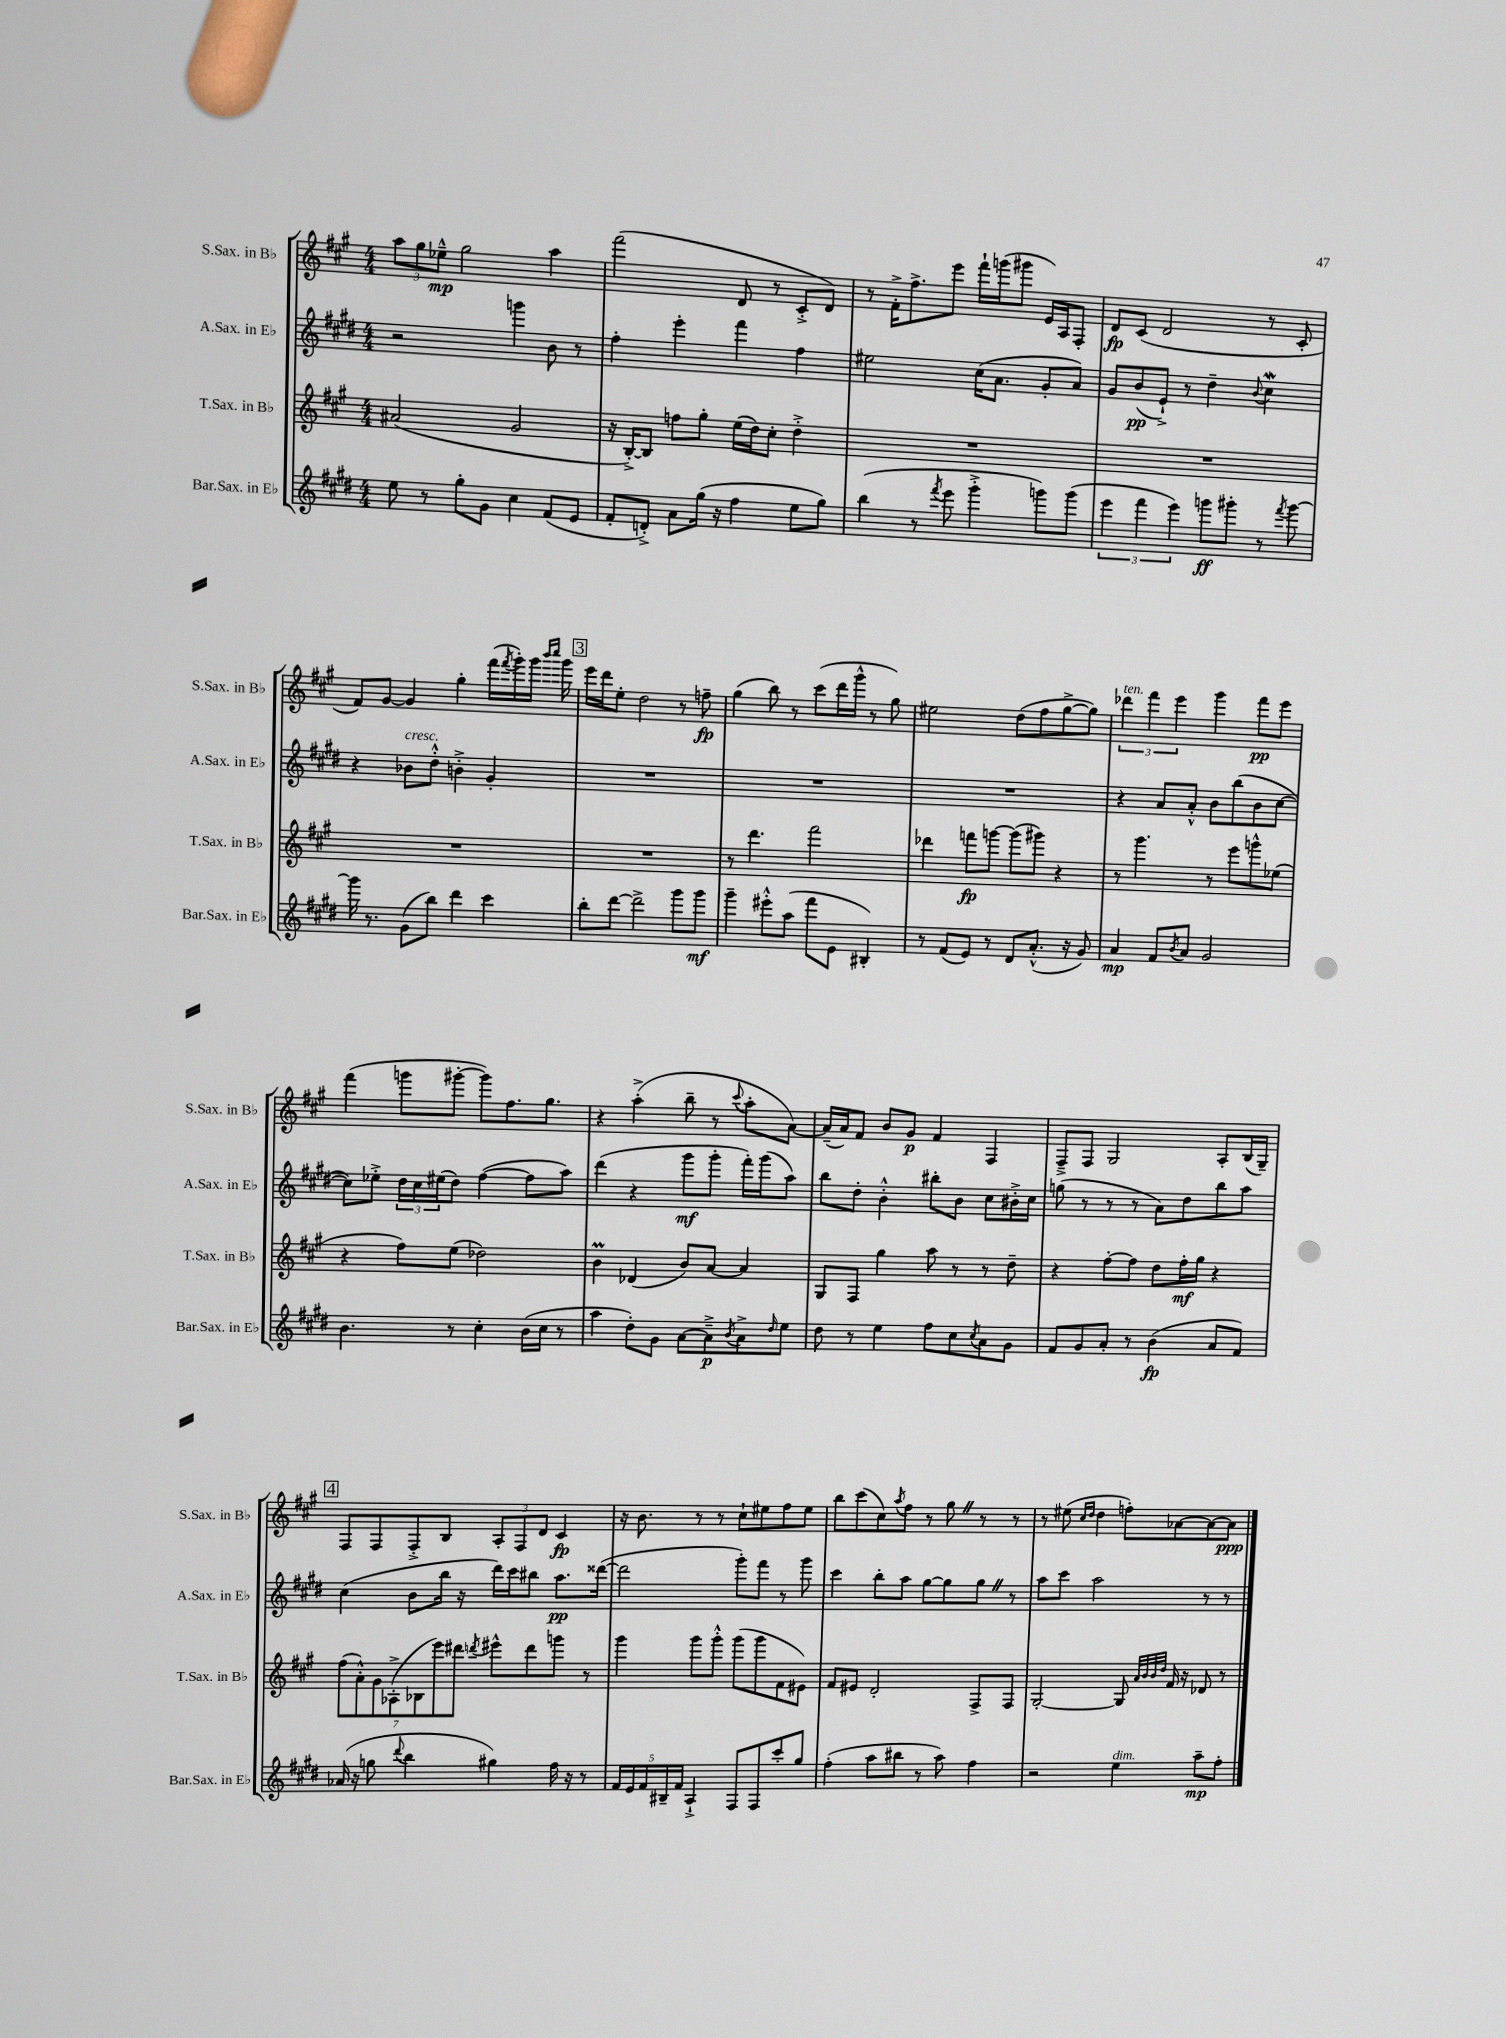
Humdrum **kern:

**kern	**dynam	**kern	**dynam	**kern	**dynam	**kern	**dynam
*part4	*part4	*part3	*part3	*part2	*part2	*part1	*part1
*staff4	*staff4	*staff3	*staff3	*staff2	*staff2	*staff1	*staff1
*I"Bar.Sax. in E♭	*	*I"T.Sax. in B♭	*	*I"A.Sax. in E♭	*	*I"S.Sax. in B♭	*
*I'Bar.Sax. in E♭	*	*I'T.Sax. in B♭	*	*I'A.Sax. in E♭	*	*I'S.Sax. in B♭	*
*clefG2	*	*clefG2	*	*clefG2	*	*clefG2	*
*k[f#c#g#d#]	*	*k[f#c#g#]	*	*k[f#c#g#d#]	*	*k[f#c#g#]	*
*M4/4	*	*M4/4	*	*M4/4	*	*M4/4	*
=34	=34	=34	=34	=34	=34	=34	=34
8ee\	.	(2a#X/	.	2r	.	12aa\L	.
.	.	.	.	.	.	12gg#\	.
8r	.	.	.	.	.	.	.
.	.	.	.	.	.	12ee-X~^^\J	mp
8gg#'\L	.	.	.	.	.	2gg#\	.
8g#\J	.	.	.	.	.	.	.
4cc#\	.	2g#/	.	4gggn\	.	.	.
(8f#/L	.	.	.	8b\	.	4aa\	.
8e/J	.	.	.	8r	.	.	.
=35	=35	=35	=35	=35	=35	=35	=35
8f#'/L	.	16r	.	4ff#'\	.	(2fff#\	.
.	.	[16B'^/KL)	.	.	.	.	.
8dn'^/J)	.	8B/J]	.	.	.	.	.
8a\L	.	8ffn\L	.	4eee'\	.	.	.
(16gg#\Jk	.	8gg#'\J	.	.	.	.	.
16r	.	.	.	.	.	.	.
4ff#\	.	(16ee\LL	.	4fff#\	.	8d/	.
.	.	16dd\J)	.	.	.	.	.
.	.	8cc#'\J	.	.	.	8r	.
8ee\L	.	4dd'^\	.	4ff#\	.	8c#'^/L	.
8gg#\J)	.	.	.	.	.	8d/J)	.
=36	=36	=36	=36	=36	=36	=36	=36
(4bb\	.	1r	.	2ee#X\	.	8r	.
.	.	.	.	.	.	16f#'^\KL	.
.	.	.	.	.	.	8.ff#^\	.
8r	.	.	.	.	.	.	.
8qfff#/	.	.	.	.	.	.	.
8eee\	.	.	.	.	.	8eee\J	.
4ggg#'^\	.	.	.	(16cc#\KL	.	16fff#`\LL	.
.	.	.	.	8.a\J	.	(16gggn\J	.
.	.	.	.	.	.	8ggg#X\J	.
8gggn\L)	.	.	.	8g#'/L	.	16e/LL)	.
.	.	.	.	.	.	16A/J	.
(8ggg\J	.	.	.	8a/J)	.	8F#'/J	.
=37	=37	=37	=37	=37	=37	=37	=37
6eee\	.	1r	.	8g#/L	.	8d/L	fp
.	.	.	.	(8b/	pp	(8c#/J	.
6fff#\	.	.	.	.	.	.	.
.	.	.	.	8e`^/J)	.	2d/	.
6eee\)	.	.	.	.	.	.	.
.	.	.	.	8r	.	.	.
8gggn\L	ff	.	.	4dd#~\	.	.	.
8ggg#X'\J	.	.	.	.	.	.	.
.	.	.	.	8qqb/	.	.	.
8r	.	.	.	4cc#W\	.	8r	.
8qfff#/	.	.	.	.	.	.	.
[8ggg#\	.	.	.	.	.	8c#'/	.
!!LO:LB:g=z
=38	=38	=38	=38	=38	=38	=38	=38
16ggg#\]	.	1r	.	4r	.	8f#/L)	.
8.r	.	.	.	.	.	.	.
.	.	.	.	.	.	[8g#/J	.
!	!	!	!	!LO:TX:a:i:t=cresc.	!	!	!
(8g#\L	.	.	.	8b-X\L	.	4g#/]	.
8bb\J)	.	.	.	8dd#'^^\J	.	.	.
4ddd#\	.	.	.	4bn'^\	.	4gg#'\	.
4ccc#\	.	.	.	4g#'/	.	(16fff#\LL	.
.	.	.	.	.	.	8qfff#/	.
.	.	.	.	.	.	16ggg#'\)	.
.	.	.	.	.	.	16ggg#\JJ	.
.	.	.	.	.	.	16qqbbb/LL	.
.	.	.	.	.	.	16qqcccc#/JJ	.
.	.	.	.	.	.	16ggg#\	.
!!LO:REH:place=s1:t=3
=39	=39	=39	=39	=39	=39	=39	=39
8bb'\L	.	1r	.	1r	.	16eee\LL	.
.	.	.	.	.	.	16ddd\J	.
[8ddd#\J	.	.	.	.	.	8ee'\J	.
2ddd#^\]	.	.	.	.	.	2dd\	.
8ggg#\L	.	.	.	.	.	8r	.
8ggg#\J	mf	.	.	.	.	8ffn~\	fp
=40	=40	=40	=40	=40	=40	=40	=40
4ggg#~\	.	8r	.	1r	.	(4gg#\	.
.	.	4.ddd\	.	.	.	.	.
8eee#X'^^\L	.	.	.	.	.	8bb\)	.
(8aa\J	.	.	.	.	.	8r	.
8fff#\L	.	2fff#\	.	.	.	(8ccc#\L	.
8e\J	.	.	.	.	.	16ddd\L	.
.	.	.	.	.	.	16ggg#^^\JJ	.
4B#X'/)	.	.	.	.	.	8r	.
.	.	.	.	.	.	8gg#\)	.
=41	=41	=41	=41	=41	=41	=41	=41
8r	.	4ddd-X\	.	1r	.	2ee#X\	.
(8f#/L	.	.	.	.	.	.	.
8e/J)	.	8fffn\L	fp	.	.	.	.
8r	.	[8gggn\J	.	.	.	.	.
8d#/L	.	(8ggg\L]	.	.	.	(8dd\L	.
(8.a'^^/J	.	8ggg#X\J)	.	.	.	8ff#\	.
.	.	4r	.	.	.	[8gg#^\	.
16r	.	.	.	.	.	.	.
8g#/)	.	.	.	.	.	8gg#\J])	.
=42	=42	=42	=42	=42	=42	=42	=42
!	!	!	!	!	!	!LO:TX:a:i:t=ten.	!
4a/	mp	8r	.	4r	.	6ddd-X\	.
.	.	4.ggg#\	.	.	.	.	.
.	.	.	.	.	.	6fff#\	.
8f#/L	.	.	.	8a/L	.	.	.
.	.	.	.	.	.	6eee\	.
8qb/	.	.	.	.	.	.	.
8a/J	.	.	.	8a'^^/J	.	.	.
2g#/	.	8r	.	8b\L	.	4ggg#\	.
.	.	8eee\L	.	(8bb\	.	.	.
.	.	8gggn^^\	.	8b\	.	8fff#\L	pp
.	.	(8ee-X\J	.	[8cc#\J	.	8eee\J	.
!!LO:LB:g=z
=43	=43	=43	=43	=43	=43	=43	=43
4.b\	.	4r	.	8cc#\L])	.	(4fff#\	.
.	.	.	.	8ee-X'^\J	.	.	.
.	.	8ff#\L)	.	24dd#\LL	.	8gggn\L	.
.	.	.	.	24cc#\	.	.	.
.	.	.	.	(24ee#X\J	.	.	.
8r	.	(8ee\J	.	8dd#\J)	.	[8ggg#X'\J	.
4cc#'\	.	2dd-X\)	.	([4ff#\	.	8ggg#\L])	.
.	.	.	.	.	.	8.ff#\	.
(16b\LL	.	.	.	8ff#\L]	.	.	.
16cc#\JJ	.	.	.	.	.	8.gg#\J	.
8r	.	.	.	8aa\J)	.	.	.
=44	=44	=44	=44	=44	=44	=44	=44
4aa\	.	4bM\	.	(4ddd#\	.	4r	.
8dd#'\L)	.	(4d-X/	.	4r	.	(4aa'^\	.
8g#\J	.	.	.	.	.	.	.
[8a\L	.	8b/L)	.	8ggg#\L	mf	8bb~\	.
8a~^\]	p	[8a/J	.	8ggg#'\J	.	8r	.
8qb/	.	.	.	.	.	8qqccc#/	.
8a^\	.	4a/]	.	16fff#'\LL)	.	8aa'\L	.
.	.	.	.	(16ggg#\J	.	.	.
16qqdd#/	.	.	.	.	.	.	.
8ee\J	.	.	.	8aa\J)	.	[8a\J)	.
=45	=45	=45	=45	=45	=45	=45	=45
8dd#\	.	8G#/L	.	8bb\L	.	(16a~/LL]	.
.	.	.	.	.	.	16a/J)	.
8r	.	8F#/J	.	8dd#'\J	.	8f#/J	.
4ee\	.	4gg#\	.	4b'^^\	.	8b/L	.
.	.	.	.	.	.	8g#/J	p
8ff#\L	.	8aa\	.	8bb#X'\L	.	4f#/	.
8cc#\	.	8r	.	8b\J	.	.	.
8qcc#/	.	.	.	.	.	.	.
8a\	.	8r	.	8cc#\L	.	4F#/	.
8g#\J	.	8dd~\	.	16b#X'^\L	.	.	.
.	.	.	.	16cc#\JJ	.	.	.
=46	=46	=46	=46	=46	=46	=46	=46
8f#/L	.	4r	.	(8ggn\	.	8F#~^/L	.
8g#/	.	.	.	8r	.	8F#/J	.
8a'/J	.	[8ff#'\L	.	8r	.	2G#/	.
8r	.	8ff#\J]	.	8r	.	.	.
(4b\	fp	8dd\L	.	8a\L)	.	.	.
.	.	16ff#'\L	mf	8dd#\	.	.	.
.	.	16gg#\JJ	.	.	.	.	.
8a/L	.	4r	.	8bb\	.	8A'/L	.
8f#/J)	.	.	.	8aa\J	.	(16B/L	.
.	.	.	.	.	.	16G#~/JJ)	.
!!LO:LB:g=z
!!LO:REH:place=s1:t=4
=47	=47	=47	=47	=47	=47	=47	=47
(16a-X/	.	(14ff#\L	.	(4cc#\	.	8F#/L	.
16r	.	.	.	.	.	.	.
.	.	14a'^^\)	.	.	.	.	.
8ggn\	.	.	.	.	.	8F#/	.
.	.	14g#\	.	.	.	.	.
.	.	(14A-X'^\	.	.	.	.	.
8qqddd#/	.	.	.	.	.	.	.
4bb\	.	.	.	8b\L	.	8F#'^/	.
.	.	14B-X\	.	.	.	.	.
.	.	14eee\)	.	.	.	.	.
.	.	.	.	16bb\Jk	.	8B/J	.
.	.	14ddd#X\J	.	.	.	.	.
.	.	.	.	16r	.	.	.
.	.	8qdddn/	.	.	.	.	.
4gg#X\)	.	8eee#X^^\L	.	16ddd#\LL)	.	12A'/L	.
.	.	.	.	16ccc#\J	.	.	.
.	.	.	.	.	.	12F#/	.
.	.	8ddd\	.	8bb#X\J	.	.	.
.	.	.	.	.	.	12d/J	.
16ff#\	.	8gggn\J	.	8.aa\L	pp	4c#/	fp
16r	.	.	.	.	.	.	.
8r	.	8r	.	.	.	.	.
.	.	.	.	([16ddd##X\Jk	.	.	.
=48	=48	=48	=48	=48	=48	=48	=48
20f#/LL	.	4ggg#\	.	2ddd##\]	.	16r	.
20e/	.	.	.	.	.	.	.
.	.	.	.	.	.	8.b\	.
20f#/	.	.	.	.	.	.	.
20B#X~/	.	.	.	.	.	.	.
20f#/JJ	.	.	.	.	.	.	.
4A`^/	.	8ggg#\L	.	.	.	8r	.
.	.	8ggg#'^^\J	.	.	.	8r	.
8F#/L	.	(8ggg#\L	.	8ggg#'\L)	.	8cc#`\L	.
8F#/	.	8ggg#\	.	8fff#\J	.	8ee#X\	.
8ccc#'/	.	8f#\	.	8r	.	8ff#\	.
8gg#/J	.	8e#X\J)	.	8ggg#\	.	8ee#\J	.
=49	=49	=49	=49	=49	=49	=49	=49
(4ff#'\	.	8f#/L	.	4ccc#\	.	8bb\L	.
.	.	8e#X/J	.	.	.	(8ccc#\	.
8aa\L	.	2d'/	.	8bb'\L	.	8cc#\)	.
.	.	.	.	.	.	8qaa/	.
8bb#X\J	.	.	.	8aa\J	.	8ff#\J	.
8r	.	.	.	[8gg#\L	.	8r	.
8aa\)	.	.	.	8gg#\]	.	8gg#Z\	.
4ff#\	.	8F#^/L	.	8gg#Z\J	.	8r	.
.	.	8F#/J	.	8r	.	8r	.
=50	=50	=50	=50	=50	=50	=50	=50
2r	.	[2G#'/	.	8aa\L	.	8r	.
.	.	.	.	8ccc#\J	.	(8ee#X\	.
.	.	.	.	.	.	16qqcc#/LL	.
.	.	.	.	.	.	16qqdd/JJ	.
.	.	.	.	2aa\	.	4dd\	.
!LO:TX:a:i:t=dim.	!	!	!	!	!	!	!
4ee\	.	8G#/]	.	.	.	8ffn'\L)	.
.	.	32qqa/LLL	.	.	.	.	.
.	.	32qqb/	.	.	.	.	.
.	.	32qqb/	.	.	.	.	.
.	.	32qqdd/JJJ	.	.	.	.	.
.	.	16f#/	.	.	.	[8a-X\	.
.	.	16r	.	.	.	.	.
8aa~\L	mp	8d-X/	.	8r	.	8a-\_	.
8ff#'\J	.	8r	.	8r	.	8a-\J]	ppp
==	==	==	==	==	==	==	==
*-	*-	*-	*-	*-	*-	*-	*-
